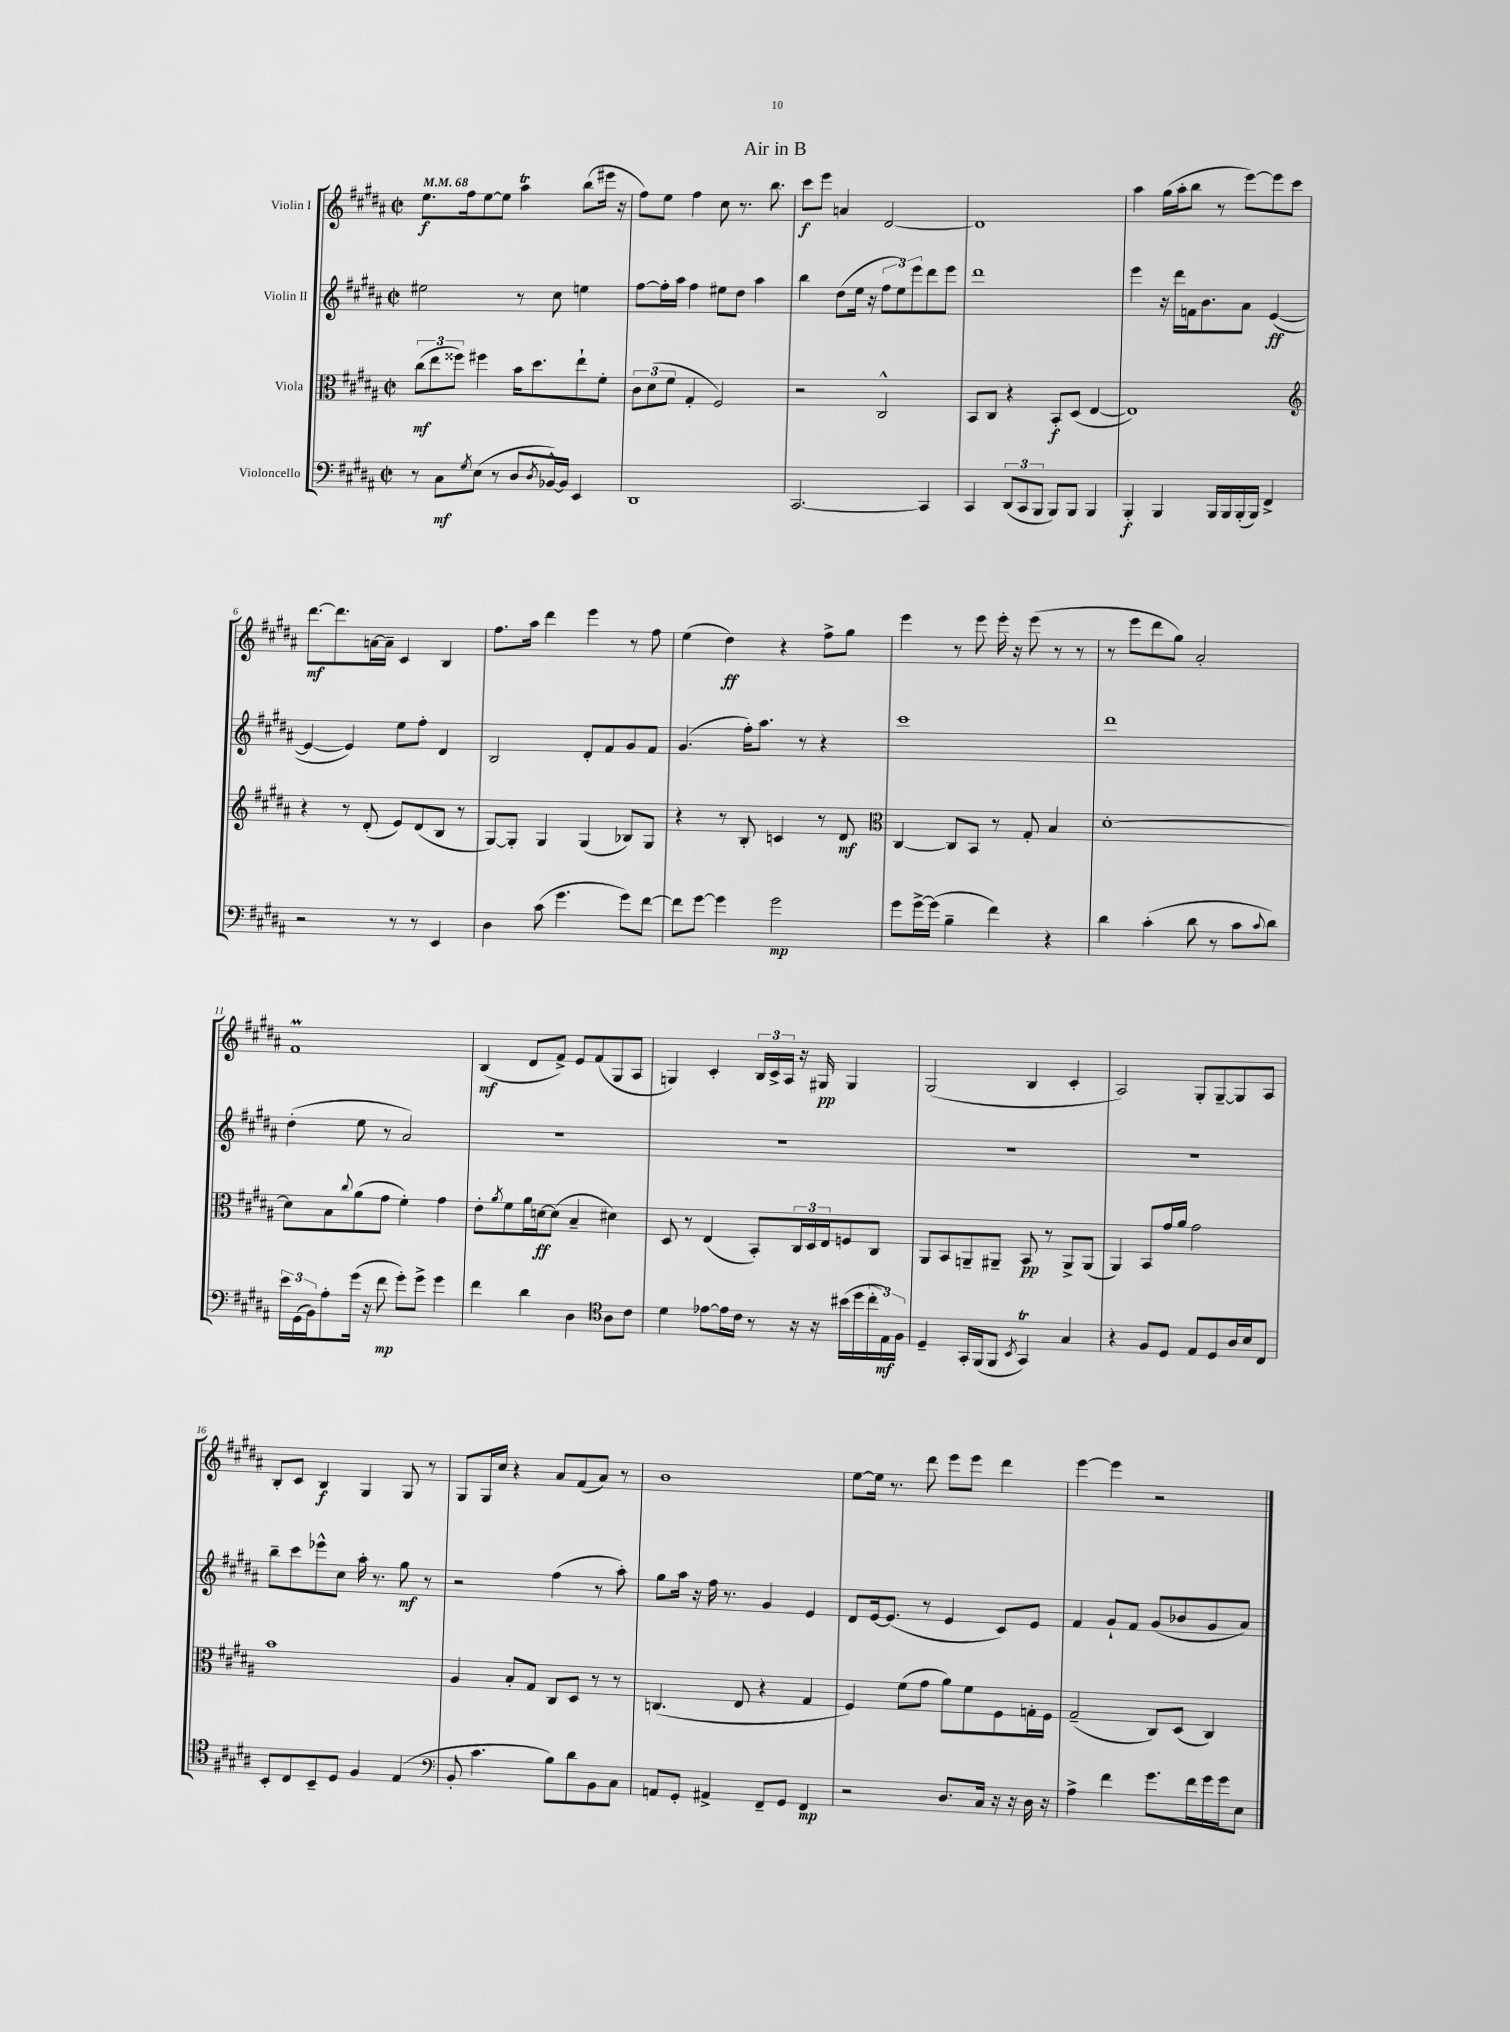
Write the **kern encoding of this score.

**kern	**dynam	**kern	**dynam	**kern	**dynam	**kern	**dynam
*part4	*part4	*part3	*part3	*part2	*part2	*part1	*part1
*staff4	*staff4	*staff3	*staff3	*staff2	*staff2	*staff1	*staff1
*I"Violoncello	*	*I"Viola	*	*I"Violin II	*	*I"Violin I	*
*clefF4	*	*clefC3	*	*clefG2	*	*clefG2	*
*k[f#c#g#d#a#]	*	*k[f#c#g#d#a#]	*	*k[f#c#g#d#a#]	*	*k[f#c#g#d#a#]	*
*M2/2	*	*M2/2	*	*M2/2	*	*M2/2	*
*met(c|)	*	*met(c|)	*	*met(c|)	*	*met(c|)	*
*MM68	*	*MM68	*	*MM68	*	*MM68	*
=1	=1	=1	=1	=1	=1	=1	=1
8r	.	(12cc#\L	mf	2ee#X\	.	8.ee\L	f
.	.	12ee\	.	.	.	.	.
8C#\L	mf	.	.	.	.	.	.
.	.	12ff##X\J)	.	.	.	.	.
.	.	.	.	.	.	16ff#\k	.
8qG#/	.	.	.	.	.	.	.
(8E\J	.	4ff#X\	.	.	.	[8ee\	.
8r	.	.	.	.	.	8ee\J]	.
8D#/L	.	16b\KL	.	8r	.	4aa#t\	.
.	.	8.dd#\	.	.	.	.	.
8qD#/	.	.	.	.	.	.	.
[16BB-X^^/L)	.	.	.	8cc#\	.	.	.
16BB-/JJ]	.	.	.	.	.	.	.
4EE/	.	8ee`\	.	4een\	.	(8bb\L	.
.	.	8f#'\J	.	.	.	16eee#X\Jk	.
.	.	.	.	.	.	16r	.
=2	=2	=2	=2	=2	=2	=2	=2
1DD#	.	12c#\L	.	[8ff#\L	.	8ff#\L)	.
.	.	(12d#\	.	.	.	.	.
.	.	.	.	16ff#'\L]	.	8ee\J	.
.	.	12f#\J	.	.	.	.	.
.	.	.	.	16aa#\JJ	.	.	.
.	.	4G#'/	.	4ff#\	.	4ff#\	.
.	.	2F#/)	.	8ee#X\L	.	8cc#\	.
.	.	.	.	8dd#\J	.	8.r	.
.	.	.	.	4aa#\	.	.	.
.	.	.	.	.	.	8.bb\	.
=3	=3	=3	=3	=3	=3	=3	=3
[2.CC#/	.	2r	.	4bb\	.	8ccc#\L	f
.	.	.	.	.	.	8eee\J	.
.	.	.	.	(8dd#\L	.	4an/	.
.	.	.	.	16ee\Jk	.	.	.
.	.	.	.	16r	.	.	.
.	.	2C#^^/	.	12ff#\L	.	[2d#/	.
.	.	.	.	12ee\)	.	.	.
.	.	.	.	12eee\	.	.	.
4CC#/]	.	.	.	8ddd#\	.	.	.
.	.	.	.	8eee\J	.	.	.
=4	=4	=4	=4	=4	=4	=4	=4
4CC#/	.	8BB/L	.	1ddd#	.	1d#]	.
.	.	8C#/J	.	.	.	.	.
(12DD#/L	.	4r	.	.	.	.	.
12CC#/	.	.	.	.	.	.	.
12BBB/J	.	.	.	.	.	.	.
8BBB/L)	.	8BB'/L	f	.	.	.	.
8BBB/J	.	(8D#/J	.	.	.	.	.
4BBB/	.	[4E/	.	.	.	.	.
=5	=5	=5	=5	=5	=5	=5	=5
4BBB'/	f	1E])	.	4eee\	.	4aa#\	.
4BBB/	.	.	.	16r	.	(16gg#\LL	.
.	.	.	.	16ddd#\LL	.	16aa#'\J	.
.	.	.	.	16fn\J	.	8bb\J	.
.	.	.	.	8.b\	.	.	.
16BBB/LL	.	.	.	.	.	8r	.
16BBB/	.	.	.	.	.	.	.
(16BBB'/	.	.	.	8a#\J	.	[8eee\L)	.
16BBB/JJ)	.	.	.	.	.	.	.
4FF#^/	.	.	.	([4e/	ff	8eee\]	.
.	.	.	.	.	.	8ccc#\J	.
!!LO:LB:g=z
=6	=6	=6	=6	=6	=6	=6	=6
*	*	*clefG2	*	*	*	*	*
2r	.	4r	.	4e/_	.	[8.ddd#\L	mf
.	.	.	.	.	.	8.ddd#\]	.
.	.	8r	.	4e/])	.	.	.
.	.	(8d#'/	.	.	.	[16an\L	.
.	.	.	.	.	.	16a~\JJ]	.
8r	.	8e/L)	.	8ee\L	.	4c#/	.
8r	.	(8d#/	.	8ff#'\J	.	.	.
4EE/	.	8B/J	.	4d#/	.	4B/	.
.	.	8r	.	.	.	.	.
=7	=7	=7	=7	=7	=7	=7	=7
4D#\	.	[8G#/L)	.	2B/	.	8.ff#\L	.
.	.	8G#'/J]	.	.	.	.	.
.	.	.	.	.	.	16aa#\Jk	.
(8c#\	.	4G#/	.	.	.	4ddd#\	.
4.g#\	.	.	.	.	.	.	.
.	.	(4G#/	.	8d#'/L	.	4eee\	.
.	.	.	.	8f#/	.	.	.
8g#\L)	.	8B-X/L)	.	8g#/	.	8r	.
[8f#\J	.	8G#/J	.	8f#/J	.	8ff#\	.
=8	=8	=8	=8	=8	=8	=8	=8
8f#\L]	.	4r	.	(4.g#/	.	(4ee\	.
[8g#\J	.	.	.	.	.	.	.
4g#\]	.	8r	.	.	.	4dd#\)	ff
.	.	8B'/	.	16ff#'\KL)	.	.	.
.	.	.	.	8.aa#\J	.	.	.
2g#\	mp	4cn/	.	.	.	4r	.
.	.	.	.	8r	.	.	.
.	.	8r	.	4r	.	8ff#^\L	.
.	.	8d#/	mf	.	.	8gg#\J	.
=9	=9	=9	=9	=9	=9	=9	=9
*	*	*clefC3	*	*	*	*	*
8g#\L	.	[4C#/	.	1ccc#	.	4eee\	.
[16g#^\L	.	.	.	.	.	.	.
(16g#\JJ]	.	.	.	.	.	.	.
4B~\	.	8C#/L]	.	.	.	8r	.
.	.	8BB/J	.	.	.	8eee\	.
4f#\)	.	8r	.	.	.	16eee'\	.
.	.	.	.	.	.	16r	.
.	.	8G#'/	.	.	.	(8eee\	.
4r	.	4B/	.	.	.	8r	.
.	.	.	.	.	.	8r	.
=10	=10	=10	=10	=10	=10	=10	=10
4d#\	.	[1d#'	.	1ddd#	.	8r	.
.	.	.	.	.	.	8eee\L	.
(4c#'\	.	.	.	.	.	8ddd#\	.
.	.	.	.	.	.	8gg#\J)	.
8d#\	.	.	.	.	.	2a#'/	.
8r	.	.	.	.	.	.	.
8c#\L	.	.	.	.	.	.	.
8qqc#/	.	.	.	.	.	.	.
8d#\J)	.	.	.	.	.	.	.
!!LO:LB:g=z
=11	=11	=11	=11	=11	=11	=11	=11
24e\LL	.	8d#\L]	.	(4dd#'\	.	1f#M	.
(24GG#\	.	.	.	.	.	.	.
24BB\J)	.	.	.	.	.	.	.
8A#'\	.	8B\	.	.	.	.	.
.	.	8qqcc#/	.	.	.	.	.
(16g#\Jk	.	(8a#\	.	8ee\	.	.	.
16r	.	.	.	.	.	.	.
8f#\	mp	8g#\J	.	8r	.	.	.
8g#'\L)	.	4f#'\)	.	2a#/)	.	.	.
8g#^\J	.	.	.	.	.	.	.
4g#\	.	4g#\	.	.	.	.	.
=12	=12	=12	=12	=12	=12	=12	=12
4f#\	.	8e'\L	.	1r	.	(4B/	mf
.	.	8qa#/	.	.	.	.	.
.	.	8f#\	.	.	.	.	.
4d#\	.	16a#\L	.	.	.	8d#/L	.
.	.	[16dn\J	ff	.	.	.	.
.	.	(8d\J]	.	.	.	8f#^/J)	.
4D#\	.	4B~/	.	.	.	8e/L	.
.	.	.	.	.	.	(8f#/	.
*clefC4	*	*	*	*	*	*	*
8A#\L	.	4d#X\)	.	.	.	8G#/	.
8c#\J	.	.	.	.	.	8A#/J	.
=13	=13	=13	=13	=13	=13	=13	=13
4d#\	.	8D#/	.	1r	.	4Gn/)	.
.	.	8r	.	.	.	.	.
[8e-X\L	.	(4E/	.	.	.	4c#'/	.
16e-\L]	.	.	.	.	.	.	.
16c#\JJ	.	.	.	.	.	.	.
8r	.	8BB'/L)	.	.	.	24B/LL	.
.	.	.	.	.	.	24c#^/	.
.	.	.	.	.	.	24A#/JJ	.
16r	.	24C#/L	.	.	.	16r	.
.	.	24D#/	.	.	.	.	.
16r	.	.	.	.	.	16G#X/	pp
.	.	24E/J	.	.	.	.	.
(16b#X\LL	.	8Fn/	.	.	.	4G#/	.
16dd#\	.	.	.	.	.	.	.
24cc#'\	.	8C#/J	.	.	.	.	.
24E\)	mf	.	.	.	.	.	.
24F#\JJ	.	.	.	.	.	.	.
=14	=14	=14	=14	=14	=14	=14	=14
4D#~/	.	8AA#/L	.	1r	.	(2G#/	.
.	.	8BB/	.	.	.	.	.
16GG#'/LL	.	8AAn~/	.	.	.	.	.
(16FF#/J	.	.	.	.	.	.	.
8FF#/J	.	8AA#X~/J	.	.	.	.	.
8qBB/	.	.	.	.	.	.	.
4GG#T/)	.	8BB/	pp	.	.	4B/	.
.	.	8r	.	.	.	.	.
4G#/	.	8AA#^/L	.	.	.	4c#'/	.
.	.	(8AA#/J	.	.	.	.	.
=15	=15	=15	=15	=15	=15	=15	=15
4r	.	4AA#/)	.	1r	.	2A#/)	.
8F#/L	.	8BB/L	.	.	.	.	.
8D#/J	.	16g#/L	.	.	.	.	.
.	.	16a#/JJ	.	.	.	.	.
8E/L	.	2g#\	.	.	.	8G#'/L	.
8D#/	.	.	.	.	.	[8G#~/	.
16A#/L	.	.	.	.	.	8G#/]	.
16B/J	.	.	.	.	.	.	.
8C#/J	.	.	.	.	.	8A#/J	.
!!LO:LB:g=z
=16	=16	=16	=16	=16	=16	=16	=16
8BB'/L	.	1b	.	8bb~\L	.	8B'/L	.
8C#/	.	.	.	8ccc#\	.	8c#/J	.
8BB~/	.	.	.	8eee-X^^\	.	4B/	f
8D#/J	.	.	.	8cc#\J	.	.	.
4F#/	.	.	.	16aa#'\	.	4G#/	.
.	.	.	.	8.r	.	.	.
(4E/	.	.	.	8gg#\	mf	8G#/	.
.	.	.	.	8r	.	8r	.
=17	=17	=17	=17	=17	=17	=17	=17
*clefF4	*	*	*	*	*	*	*
8BB'/	.	4A#/	.	2r	.	8G#/L	.
4.c#\	.	.	.	.	.	16G#/L	.
.	.	.	.	.	.	16cc#/JJ	.
.	.	8B'/L	.	.	.	4r	.
.	.	8G#/J	.	.	.	.	.
8B\L)	.	8C#/L	.	(4ff#\	.	8a#/L	.
8d#\	.	8D#/J	.	.	.	(8f#/	.
8BB\	.	8r	.	8r	.	8a#/J)	.
8C#\J	.	8r	.	8aa#'\)	.	8r	.
=18	=18	=18	=18	=18	=18	=18	=18
8AAn/L	.	(4.Cn/	.	8gg#\L	.	1b	.
8GG#'/J	.	.	.	16aa#\Jk	.	.	.
.	.	.	.	16r	.	.	.
4AA#X^/	.	.	.	16ff#\	.	.	.
.	.	.	.	8.r	.	.	.
.	.	8E/	.	.	.	.	.
8FF#~/L	.	4r	.	4g#/	.	.	.
8GG#/J	.	.	.	.	.	.	.
4FF#/	mp	4G#/	.	4e/	.	.	.
=19	=19	=19	=19	=19	=19	=19	=19
2r	.	4F#/)	.	8d#/L	.	[8ee\L	.
.	.	.	.	[16e/k	.	16ee\Jk]	.
.	.	.	.	(8.e/J]	.	8.r	.
.	.	(8f#\L	.	.	.	.	.
.	.	8g#\J	.	8r	.	8ddd#\	.
8.D#/L	.	8a#\L)	.	4e/	.	8eee\L	.
.	.	8f#\	.	.	.	8eee\J	.
16C#/Jk	.	.	.	.	.	.	.
16r	.	8F#\	.	8c#/L)	.	4ddd#\	.
16r	.	.	.	.	.	.	.
16D#\	.	16Gn'\L	.	8e/J	.	.	.
16r	.	16F#\JJ	.	.	.	.	.
=20	=20	=20	=20	=20	=20	=20	=20
4A#^\	.	(2G#~/	.	4f#/	.	[4eee\	.
4f#\	.	.	.	8g#`/L	.	4eee\]	.
.	.	.	.	8f#/J	.	.	.
8.g#\L	.	8C#/L)	.	(8g#/L	.	2r	.
.	.	(8D#/J	.	8b-X/	.	.	.
16f#\L	.	.	.	.	.	.	.
16g#\	.	4C#/)	.	8g#/	.	.	.
16g#\J	.	.	.	.	.	.	.
8E\J	.	.	.	8a#/J)	.	.	.
==	==	==	==	==	==	==	==
*-	*-	*-	*-	*-	*-	*-	*-
